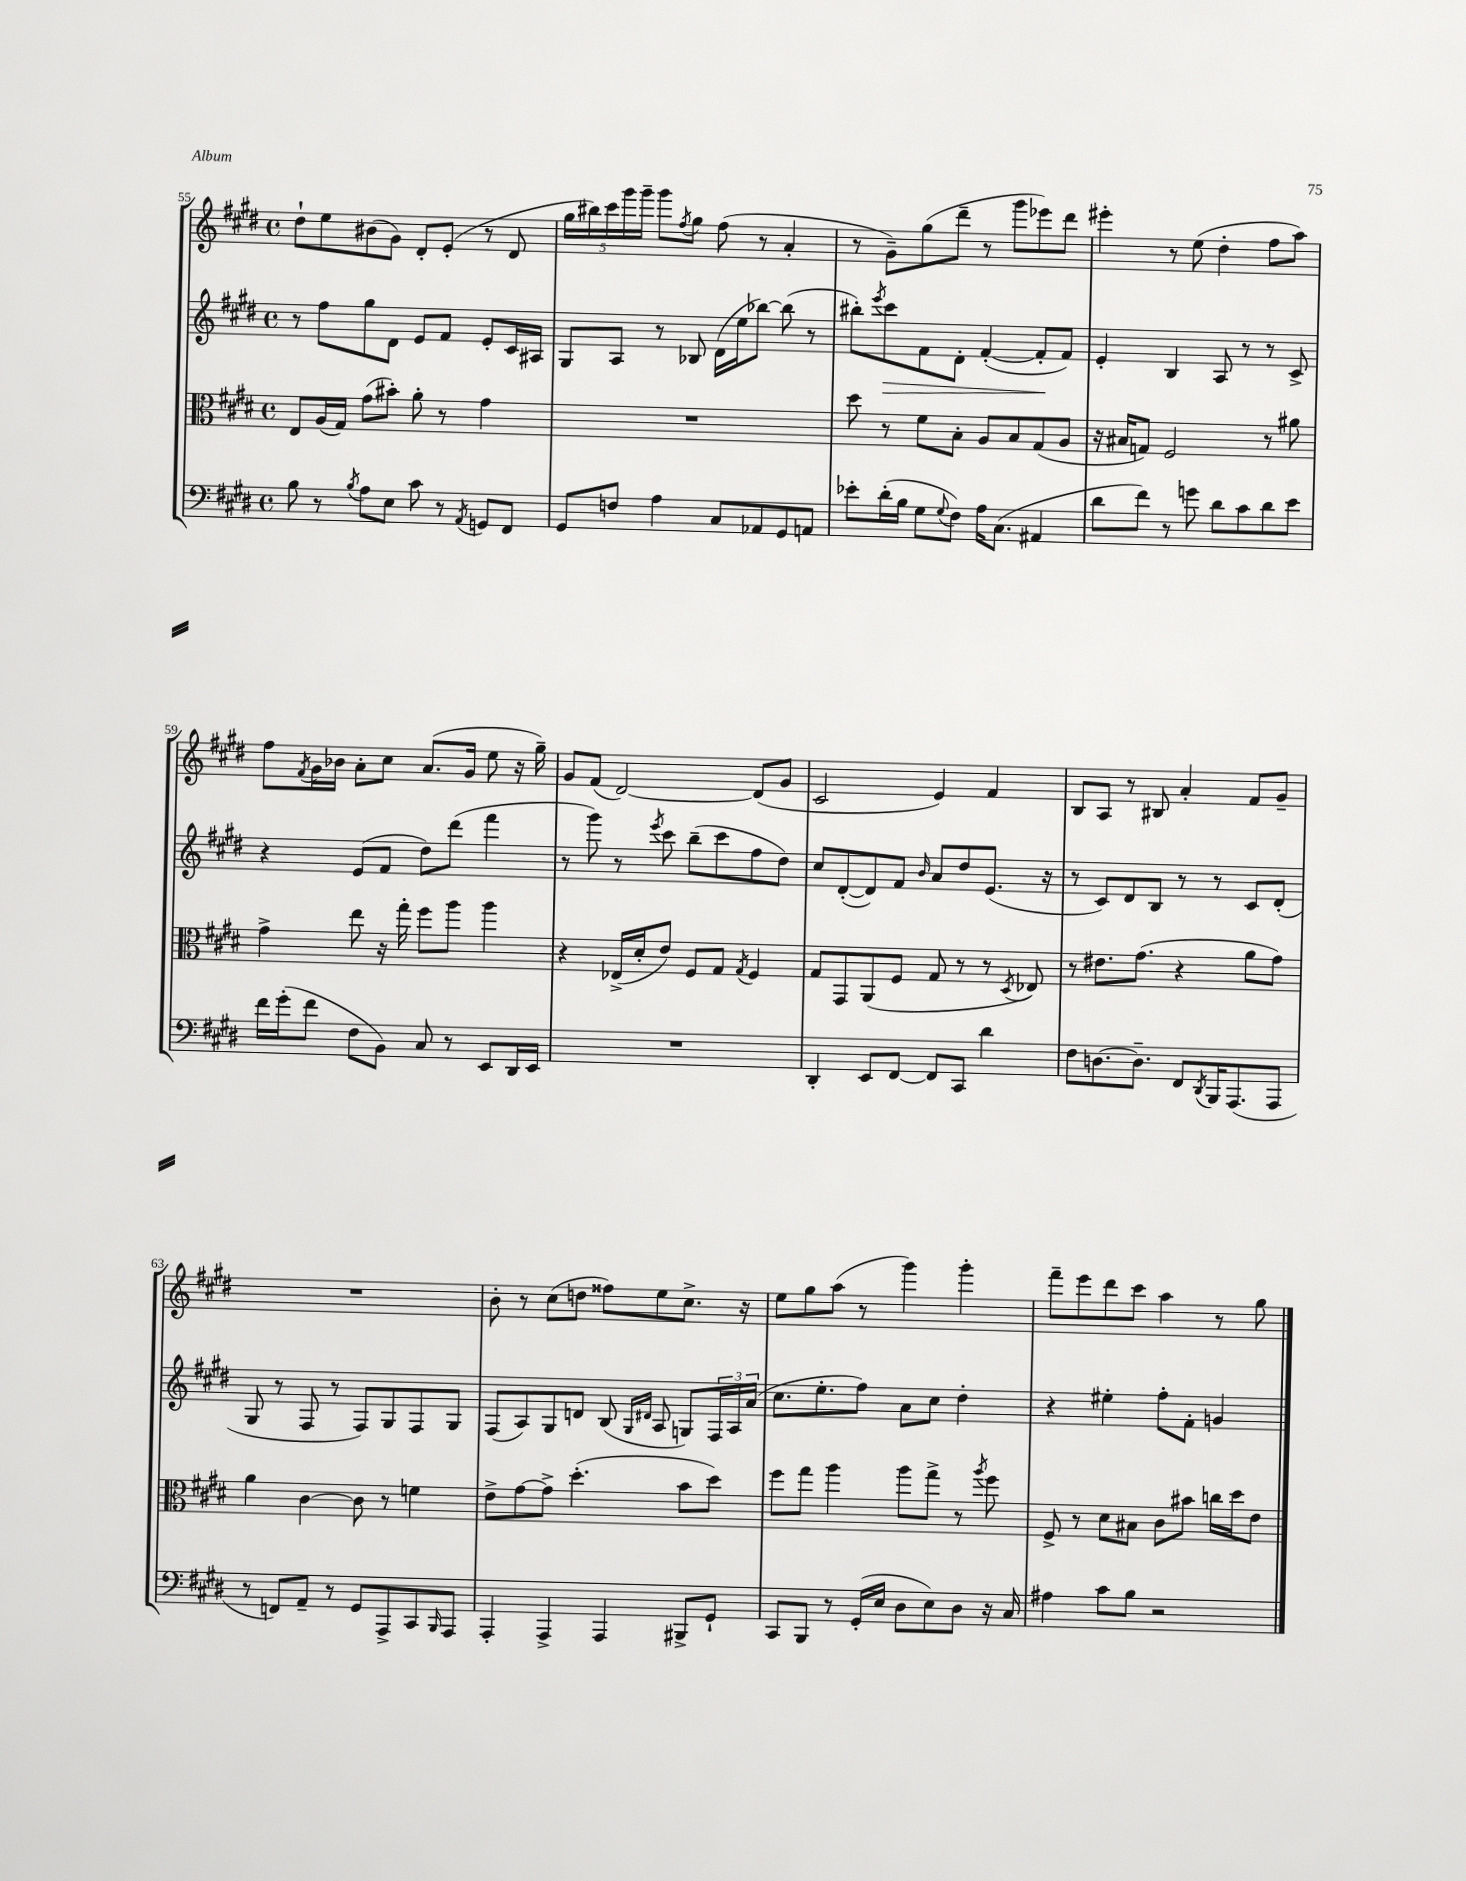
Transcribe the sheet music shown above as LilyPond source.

<<
\new StaffGroup <<
\new Staff = "s0" {
    \clef treble \key e \major \defaultTimeSignature \time 4/4
    dis''8-! e''8 bis'8( gis'8) dis'8-. e'8-.( r8 dis'8 |
    \tuplet 5/4 { gis''16 bis''16) cis'''16 gis'''16 gis'''16-- } gis'''8 \acciaccatura { fis''8 } gis''8 fis''8( r8 a'4-. |
    r8 gis'8--) gis''8( dis'''8-- r8 gis'''8 ees'''8) dis'''8 |
    eis'''4-. r8 e''8( dis''4-. fis''8 a''8) |
    fis''8 \acciaccatura { fis'8 } gis'16 bes'16 a'8-. cis''8 a'8.( gis'16 e''8 r16 gis''16--) |
    gis'8 fis'8( dis'2~) dis'8( gis'8 |
    cis'2 e'4) fis'4 |
    b8 a8 r8 bis8 a'4-. fis'8 gis'8-- |
    R1 |
    b'8-. r8 cis''8( d''8 fisis''8) e''8 cis''8.-> r16 |
    e''8 gis''8 a''8( r8 gis'''4) gis'''4-. |
    fis'''8-- e'''8 dis'''8 cis'''8 a''4 r8 gis''8 \bar "|." |
}
\new Staff = "s1" {
    \clef treble \key e \major \defaultTimeSignature \time 4/4
    r8 fis''8 gis''8 dis'8 e'8 fis'8 e'8-. cis'16 ais16 |
    gis8 a8 r8 bes8 dis'16( e''16 bes''8~) bes''8( r8 |
    bis''8-.) \acciaccatura { e'''8 } cis'''8\> fis'8 dis'8-. fis'4~-.( fis'8-.\! fis'8) |
    e'4-. b4 a8 r8 r8 cis'8-> |
    r4 e'8( fis'8 dis''8) dis'''8( fis'''4 |
    r8 gis'''8) r8 \acciaccatura { e'''8 } cis'''8 b''8--( cis'''8 fis''8 dis''8) |
    cis''8 dis'8~-.( dis'8) fis'8 \grace { b'16 } a'8 dis''8 e'8.( r16 |
    r8 cis'8) dis'8 b8 r8 r8 cis'8 dis'8-.( |
    gis8 r8 fis8 r8 fis8) gis8 fis8 gis8 |
    fis8( a8) gis8 d'8 b8( \grace { gis16 dis'16 } a8 g8) \tuplet 3/2 { fis16 a16 a'16( } |
    cis''8. e''8.-. fis''8) a'8 cis''8 dis''4-. |
    r4 eis''4-. fis''8-. fis'8-. g'4 \bar "|." |
}
\new Staff = "s2" {
    \clef alto \key e \major \defaultTimeSignature \time 4/4
    e8 a16( gis16) gis'8( bis'8-.) a'8-. r8 gis'4 |
    R1 |
    dis''8 r8 fis'8 b8-. a8 b8 gis8( a8 |
    r16 bis16 g8) fis2 r8 ais'8 |
    gis'4-> e''8 r16 gis''16-. fis''8 a''8 a''4 |
    r4 ees16->( dis'16-. e'8) fis8 gis8 \acciaccatura { gis8 } fis4 |
    gis8 gis,8 a,8( fis8 gis8 r8 r8 \acciaccatura { dis8 } ees8) |
    r8 eis'8. gis'8.( r4 a'8 gis'8) |
    a'4 cis'4~ cis'8 r8 f'4 |
    e'8-> gis'8~ gis'8-> dis''4.-.( b'8 dis''8) |
    fis''8 gis''8 a''4 a''8 gis''8-> r8 \acciaccatura { a''8 } fis''8 |
    fis8-> r8 dis'8 bis8 cis'8 bis'8 c''16 dis''16 e'8 \bar "|." |
}
\new Staff = "s3" {
    \clef bass \key e \major \defaultTimeSignature \time 4/4
    b8 r8 \acciaccatura { b8 } a8 e8 cis'8 r8 \acciaccatura { a,8 } g,8 fis,8 |
    gis,8 f8 a4 cis8 aes,8 gis,8 a,8 |
    ees'8-. dis'16-.( b16 gis8 \appoggiatura { gis8 } fis8) a16 cis8.( ais,4 |
    dis'8 fis'8) r8 g'8 dis'8 cis'8 dis'8 e'8 |
    fis'16 gis'16-.( fis'8 fis8 b,8) cis8 r8 e,8 dis,16 e,16 |
    R1 |
    dis,4-. e,8 fis,8~ fis,8 cis,8 dis'4 |
    fis8 d8.~ d8.-- fis,8 \acciaccatura { dis,8 } b,,16 a,,8.( a,,8 |
    r8 f,8) a,8-- r8 gis,8 a,,8-> cis,8 \grace { b,,16 } a,,8 |
    a,,4-. a,,4-> a,,4 bis,,8-> gis,8-! |
    cis,8 b,,8 r8 gis,16-.( e16 dis8 e8) dis8 r16 cis16 |
    ais4 cis'8 b8 r2 \bar "|." |
}
>>
>>
\layout { \context { \Score currentBarNumber = #55 } }
